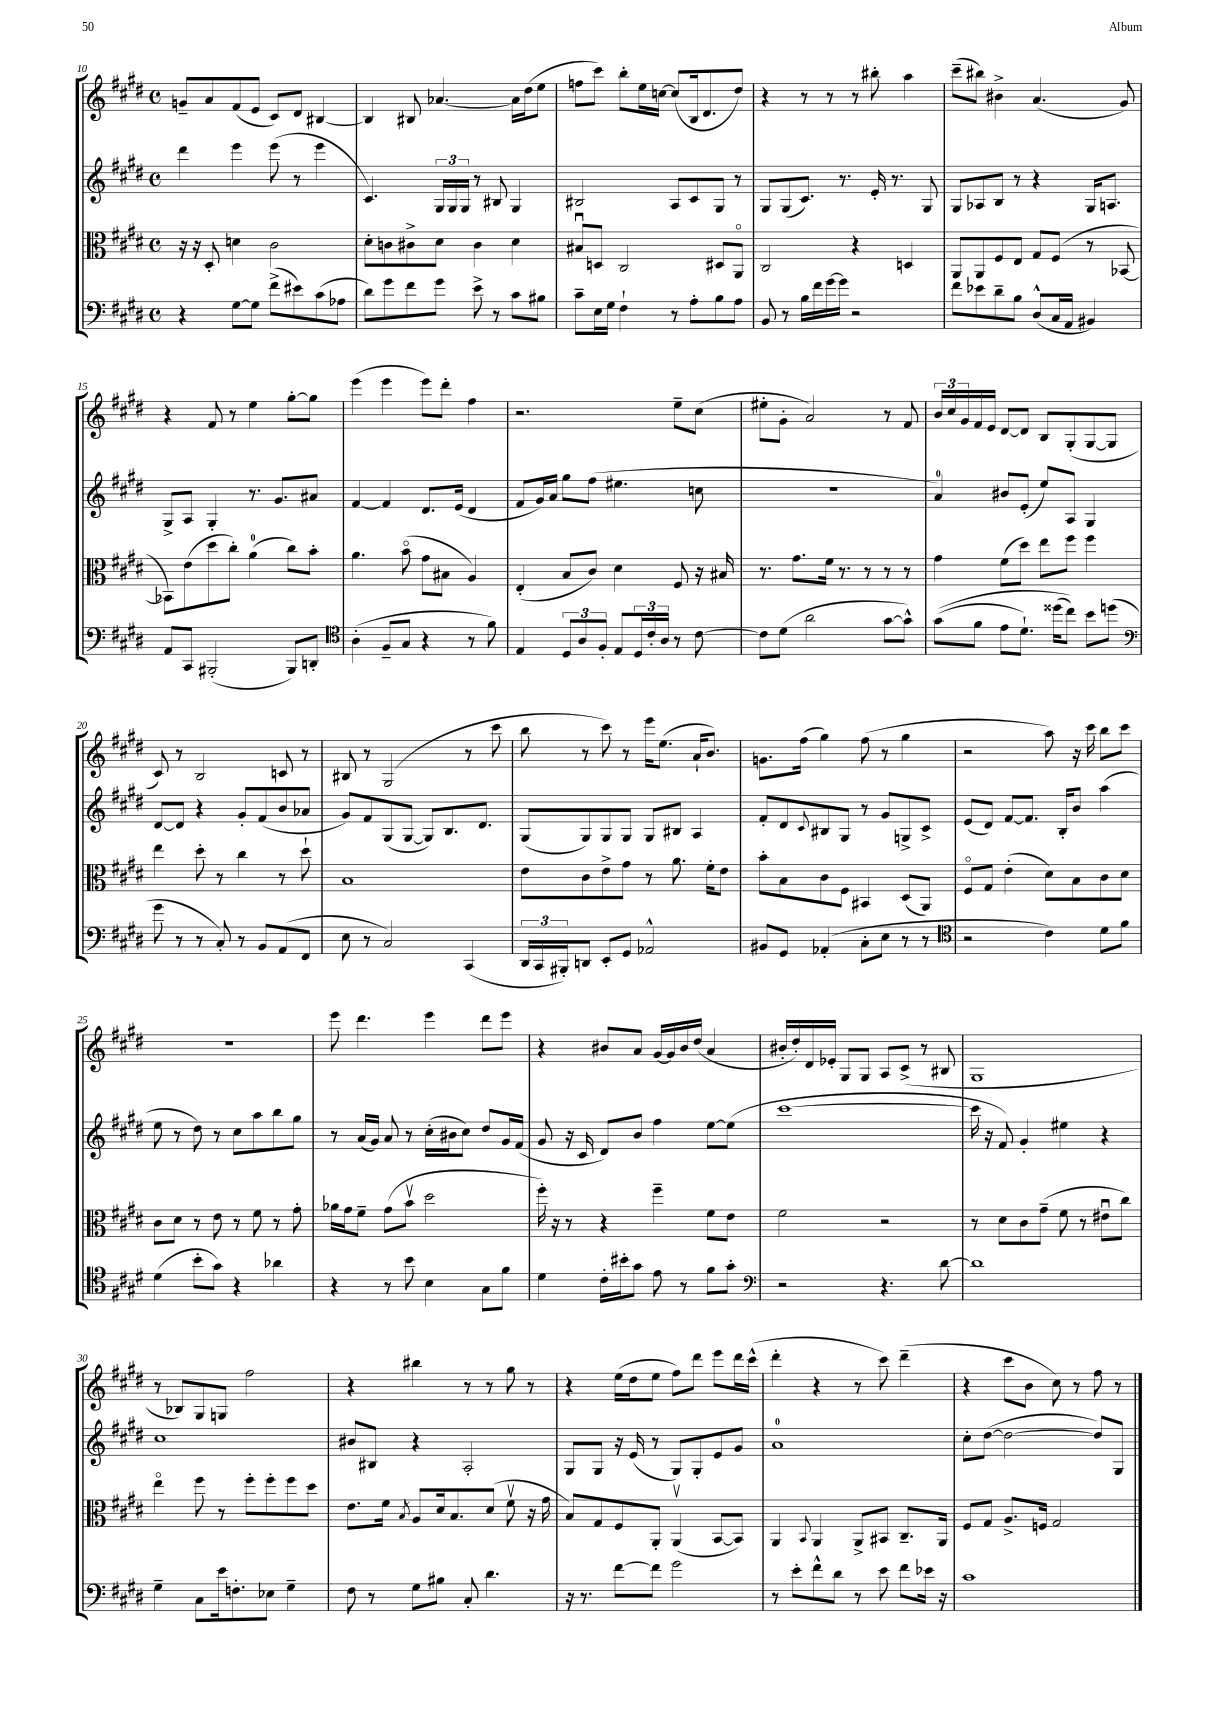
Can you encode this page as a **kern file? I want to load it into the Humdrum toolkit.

**kern	**kern	**kern	**kern
*part4	*part3	*part2	*part1
*staff4	*staff3	*staff2	*staff1
*clefF4	*clefC3	*clefG2	*clefG2
*k[f#c#g#d#]	*k[f#c#g#d#]	*k[f#c#g#d#]	*k[f#c#g#d#]
*M4/4	*M4/4	*M4/4	*M4/4
*met(c)	*met(c)	*met(c)	*met(c)
=10	=10	=10	=10
4r	16r	4ddd#\	8gn~/L
.	16r	.	.
.	8D#'/	.	8a/
[8G#\L	4dn\	4eee\	(8f#/
8G#\J]	.	.	8e/J
(8f#^\L	2c#\	(8eee\	8c#/L)
8e#X\)	.	8r	8d#/J
(8c#\	.	4eee\	[4B#X/
8A-X\J	.	.	.
=11	=11	=11	=11
8d#\L)	8d#'\L	4.c#/)	4B#/]
8g#\	8cn\	.	.
8f#\	8c#X^\	.	8B#X/
8g#\J	8d#\J	24G#/LL	[4.a-X/
.	.	24G#/	.
.	.	24G#/JJ	.
8e^\	4c#\	8r	.
8r	.	8B#X/	.
8c#\L	4d#\	4G#/	16a-\LL]
.	.	.	(16dd#\J
8B#X\J	.	.	8ee\J
=12	=12	=12	=12
8c#~\L	8B#Xu/L	2B#X/	8ffn\L
16E\L	8Dn/J	.	8ccc#\J)
16G#\JJ	.	.	.
4F#`\	2C#/	.	8bb'\L
.	.	.	16ee\L
.	.	.	[16ccn\JJ
8r	.	8A/L	(8cc/L]
8A'\L	.	8c#/	16B/k
.	.	.	8.d#/
8B\	8D#X/L	8G#/J	.
8A\J	8AA/J	8r	8dd#/J)
=13	=13	=13	=13
8BB/	2C#/	8G#/L	4r
8r	.	(8G#/	.
16B\LL	.	8.c#/J)	8r
16f#\	.	.	.
[16g#\	.	.	8r
16g#\JJ]	.	8.r	.
2r	4r	.	8r
.	.	16e'/	8bb#X'\
.	.	8.r	.
.	4Dn/	.	4aa\
.	.	8G#/	.
=14	=14	=14	=14
8f#\L	8AA/L	8G#/L	(8ccc#~\L
8e-X\	8AA/	8A-X/	8bb#X\J)
8d#~\	8F#/	8B/J	4b#X^\
8B\J	8E/J	8r	.
(8D#^^/L	8G#/L	4r	(4.a/
16C#/L	(8F#/J	.	.
16AA/JJ	.	.	.
4BB#X/)	8r	16G#/KL	.
.	.	8.An/J	.
.	[8BB-X/	.	8g#/)
!!LO:LB:g=z
=15	=15	=15	=15
8AA/L	8BB-X\L])	8G#^/L	4r
8CC#/J	(8e\	8A/J	.
(2BBB#X'/	8dd#\	4G#'/	8f#/
.	8cc#'\J)	.	8r
.	(4a\	8.r	4ee\
.	.	8.g#/L	.
8BBB#/L)	8cc#\L)	.	[8gg#'\L
8DDn'/J	8b'\J	8a#X/J	8gg#\J]
=16	=16	=16	=16
*clefC4	*	*	*
(4A'\	4.a\	[4f#/	(4eee\
8F#~/L	.	4f#/]	4eee\
8G#/J	(8b\	.	.
4r	8g#\L	8.d#/L	8eee\L)
.	8B#X\J	.	8ddd#'\J
.	.	(16e/Jk	.
8r	4A/)	4d#/	4ff#\
8f#\)	.	.	.
=17	=17	=17	=17
4E/	(4E'/	8f#/L	2.r
.	.	16g#/L)	.
.	.	16a/JJ	.
12D#/L	8B/L	8gg#\L	.
12A/	.	.	.
.	8c#/J)	(8ff#\J	.
12F#'/J	.	.	.
8E/L	4d#\	4.ee#X\	.
24D#/L	.	.	.
24c#'/	.	.	.
24A/JJ	.	.	.
8r	8F#/	.	8ee~\L
[8c#\	16r	8ccn\	(8cc#\J
.	16B#X/	.	.
=18	=18	=18	=18
8c#\L]	8.r	1r	8ee#X'\L
(8d#\J	.	.	8g#'\J
.	8.g#\L	.	.
2a\	.	.	2a/)
.	16f#\Jk	.	.
.	8.r	.	.
.	8r	.	.
[8g#\L	8r	.	8r
8g#^^\J])	8r	.	8f#/
=19	=19	=19	=19
((8g#\L	4g#\	4a/)	24b/LL
.	.	.	24cc#/
.	.	.	24g#/
8f#\J	.	.	16f#/
.	.	.	16e/JJ
8e\L	(8f#\L	8b#X/L	[8d#/L
8.d#`\J)	8dd#\J)	(8e'/J	8d#/J]
.	8ee\L	8ee/L)	8B/L
(16dd##X\KL	.	.	.
8cc#\J))	8ff#\J	8A/J	(8G#'/
8b\L	4ff#\	4G#/	[8G#/
(8ddn\J	.	.	8G#/J]
!!LO:LB:g=z
=20	=20	=20	=20
*clefF4	*	*	*
8g#\	4ee\	[8d#/L	8c#/)
8r	.	8d#/J]	8r
8r	8dd#'\	4r	2B/
8C#'/)	8r	.	.
8r	4cc#\	8g#'/L	.
8BB/L	.	(8f#/	.
(8AA/	8r	8b/	8cn/
8FF#/J	8dd#`\	8a-X/J	8r
=21	=21	=21	=21
8E\	1B	8g#/L)	8B#X/
8r	.	8f#/	8r
2C#/)	.	(8G#/	(2G#/
.	.	[8G#/J	.
.	.	8G#/L])	.
.	.	8.B/	.
(4CC#/	.	.	8r
.	.	8.d#/J	.
.	.	.	8ccc#\
=22	=22	=22	=22
24DD#/LL	8e\L	(8G#/L	8bb\
24CC#/	.	.	.
24BBB#X'/J)	.	.	.
8DDn/J	8c#\	8G#/)	8r
8EE'/L	8e^\	8G#/	8ccc#\)
8GG#/J	8g#\J	8G#/J	8r
2AA-X^^/	8r	8G#/L	16eee\KL
.	.	.	(8.ee\J
.	8.a\	8B#X/J	.
.	.	4A/	16a`/KL
.	16f#'\KL	.	8.b/J)
.	8e\J	.	.
=23	=23	=23	=23
8BB#X/L	8b'\L	8f#'/L	8.gn\L
8GG#/J	8B\	8d#/	.
.	.	.	(16ff#\Jk
.	.	8qqc#/	.
(4AA-X'/	8c#\	8B#X/	4gg#\)
.	8F#\J	8G#/J	.
8C#'\L	4BB#X/	8r	(8ff#\
8E\J	.	8g#/L	8r
8r	(8D#/L	8Gn^/	4gg#\
8r	8AA/J)	8c#^/J	.
=24	=24	=24	=24
*clefC4	*	*	*
2r	8F#/L	(8e/L	2r
.	8G#/J	8d#/J)	.
.	(4e'\	[8f#/L	.
.	.	8.f#/J]	.
4c#\)	8d#\L)	.	8aa\)
.	.	16B'/KL	.
.	8B\	8b/J	16r
.	.	.	16ccc#\
8d#\L	8c#\	(4aa\	8bb\L
8f#\J	8d#\J	.	8ccc#\J
!!LO:LB:g=z
=25	=25	=25	=25
(4d#\	8c#\L	8ee\	1r
.	8d#\J	8r	.
8b'\L	8r	8dd#\)	.
8g#\J)	8e\	8r	.
4r	8r	8cc#\L	.
.	8f#\	8aa\	.
4a-X\	8r	8bb\	.
.	8g#'\	8gg#\J	.
=26	=26	=26	=26
4r	16a-X\LL	8r	8eee\
.	16g#\J	.	.
.	8f#~\J	(16a/LL	4.ddd#\
.	.	16g#/JJ)	.
8r	(8g#\L	8a/	.
8b\	8bv\J	8r	.
4B\	2dd#\	(16cc#'\LL	4eee\
.	.	16b#X\J	.
.	.	8cc#\J)	.
8G#\L	.	8dd#/L	8ddd#\L
8f#\J	.	16g#/L	8eee\J
.	.	(16f#/JJ	.
=27	=27	=27	=27
4d#\	16ff#'\)	8g#/	4r
.	16r	.	.
.	8r	16r	.
.	.	16c#/	.
16c#'\LL	4r	8d#/L)	8b#X/L
16b#X'\J	.	.	.
8g#\J	.	8b/J	8a/J
8e\	4ff#~\	4ff#\	[16g#/LL
.	.	.	16g#/]
8r	.	.	16b#/
.	.	.	(16dd#/JJ
8f#\L	8f#\L	[8ee\L	4a/
8g#'\J	8e\J	(8ee\J]	.
=28	=28	=28	=28
*clefF4	*	*	*
2r	2f#\	[1ccc#	16b#X'/LL
.	.	.	16dd#'/)
.	.	.	16d#/
.	.	.	16e-X'/JJ
.	.	.	8G#/L
.	.	.	8G#/J
4.r	2r	.	8A/L
.	.	.	(8c#^/J
.	.	.	8r
[8d#\	.	.	8B#X/
=29	=29	=29	=29
1d#]	8r	16ccc#\]	1G#
.	.	16r	.
.	8d#\L	8f#/)	.
.	8c#\	4g#'/	.
.	(8g#~\J	.	.
.	8f#\	4ee#X\	.
.	8r	.	.
.	8e#Xu\L	4r	.
.	8cc#\J)	.	.
!!LO:LB:g=z
=30	=30	=30	=30
4G#~\	4ee\	1cc#	8r
.	.	.	8B-X/L)
8C#\L	8ff#\	.	8G#/
16e\k	8r	.	8Gn/J
8.Fn'\	.	.	.
.	8ff#'\L	.	2ff#\
8E-X\J	8ff#'\	.	.
4G#~\	8ff#\	.	.
.	8dd#\J	.	.
=31	=31	=31	=31
8F#\	8.e\L	8b#X/L	4r
8r	.	8B#X/J	.
.	16f#\Jk	.	.
.	8qB/	.	.
8G#\L	8A/L	4r	4bb#X\
8B#X\J	16d#/k	.	.
.	8.B/	.	.
8C#'/	.	2A'/	8r
4.d#\	(8d#/J	.	8r
.	8f#v\	.	8gg#\
.	16r	.	8r
.	16g#\	.	.
=32	=32	=32	=32
16r	8B/L)	8G#/L	4r
8.r	.	.	.
.	8G#/	8G#/J	.
[8f#\L	8F#/	16r	(16ee\LL
.	.	(16e/	16dd#\J
8f#\J]	8AA'/J	8r	8ee\J
2g#\	(4AAv/	8G#/L)	8ff#\L)
.	.	8G#'/	8ddd#\J
.	[8BB/L	8e/	8eee\L
.	8BB/J])	8g#/J	16ddd#\L
.	.	.	(16ccc#^^\JJ
=33	=33	=33	=33
8r	4AA/	1a	4ddd#'\
8e'\L	.	.	.
.	8qqBB/	.	.
8f#^^\	4AA/	.	4r
8d#\J	.	.	.
8r	8AA^/L	.	8r
8e\	8BB#X/J	.	8ccc#\)
8f#\L	8.C#~/L	.	(4ddd#~\
16e-X\Jk	.	.	.
16r	16AA/Jk	.	.
=34	=34	=34	=34
1c#	8F#/L	8cc#'\L	4r
.	8G#/J	([8dd#\J	.
.	8.A^/L	2dd#\_	8ccc#\L
.	.	.	8b\J
.	16Fn/Jk	.	.
.	2G#/	.	8cc#\)
.	.	.	8r
.	.	8dd#/L])	8ff#\
.	.	8G#/J	8r
==	==	==	==
*-	*-	*-	*-
